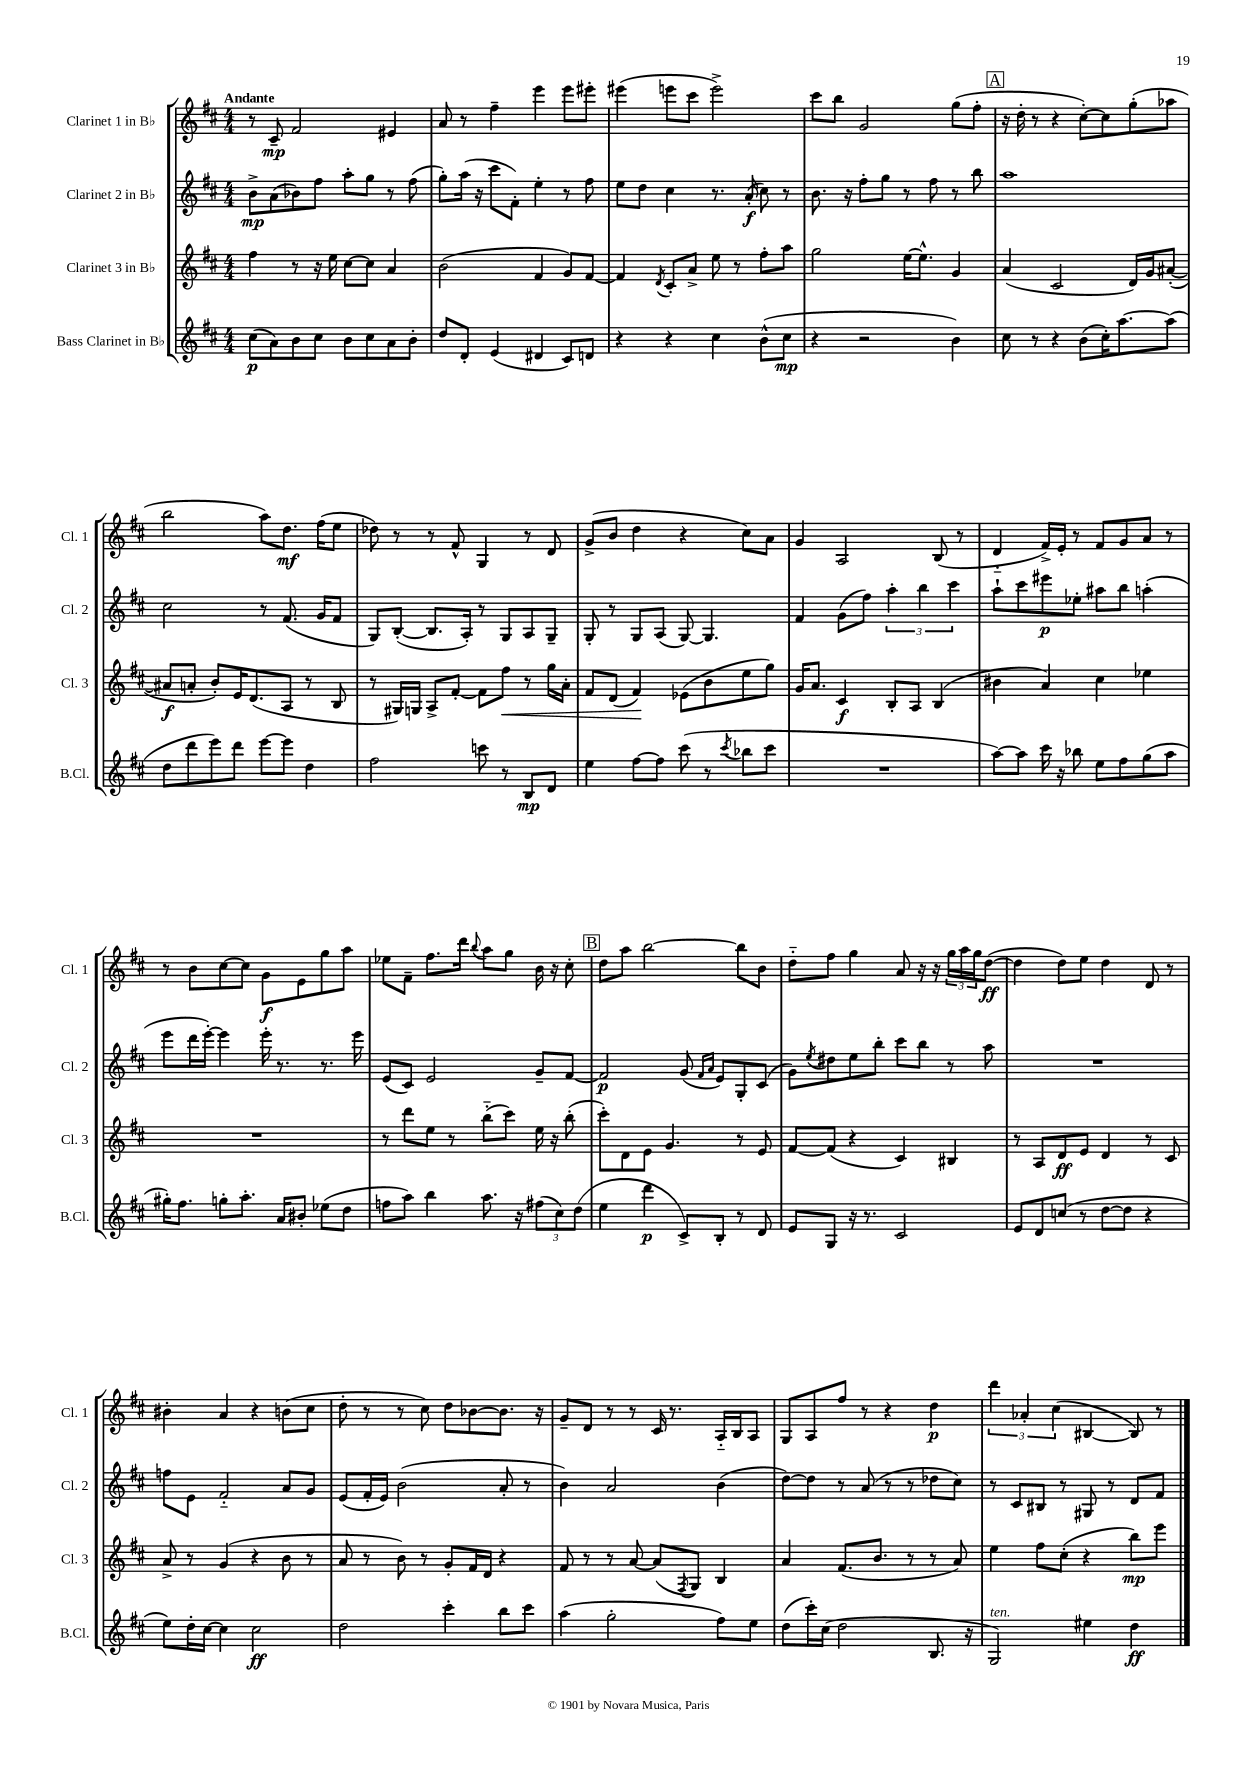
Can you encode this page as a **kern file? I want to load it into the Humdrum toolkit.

**kern	**kern	**kern	**kern
*staff4	*staff3	*staff2	*staff1
*clefG2	*clefG2	*clefG2	*clefG2
*k[f#c#]	*k[f#c#]	*k[f#c#]	*k[f#c#]
*M4/4	*M4/4	*M4/4	*M4/4
(8cc#	4ff#	8b^	8r
8a)	.	(8a	8c#~
8b	8r	8b-)	2f#
8cc#	16r	8ff#	.
.	16ee	.	.
8b	[8cc#	8aa'	.
8cc#	8cc#]	8gg	.
8a	4a	8r	4e#
8b'	.	(8ff#	.
=	=	=	=
8dd	(2b	8gg')	8a
8d'	.	(16aa	8r
.	.	16r	.
(4e	.	8ccc#	4ff#~
.	.	8f#')	.
4d#	4f#	4ee'	4eee
8c#)	8g)	8r	8eee
8d	[8f#	8ff#	8eee#'
=	=	=	=
4r	4f#]	8ee	(4eee#
.	.	8dd	.
.	8qd	.	.
4r	8c#'	4cc#	8eee
.	8a^	.	8ccc#
4cc#	8ee	8.r	2eee^)
.	8r	.	.
.	.	(16a'	.
(8b^^	8ff#'	8cc#)	.
8cc#	8aa	8r	.
=	=	=	=
4r	2gg	8.b	8ccc#
.	.	.	8bb
.	.	16r	.
2r	.	8ff#'	2g
.	.	8gg	.
.	[16ee	8r	.
.	8.ee^^]	.	.
.	.	8ff#	.
4b)	4g	8r	(8gg
.	.	8bb	8ff#'
=	=	=	=
8cc#	(4a	1aa	16r
.	.	.	16dd'
8r	.	.	8r
4r	2c#	.	4r
(8b	.	.	[8cc#')
16cc#')	.	.	8cc#]
[8.aa	.	.	.
.	16d)	.	(8gg'
.	16g	.	.
(8aa]	([8a#'	.	8aa-
=	=	=	=
8dd	8a#]	2cc#	2bb
8ddd	8a'	.	.
8eee)	8b')	.	.
8ddd	16e	.	.
.	(8.d	.	.
[8eee	.	8r	8aa)
8eee]	8A	(8.f#	8.dd
4dd	8r	.	.
.	.	16g	(16ff#
.	8B	8f#	8ee
=	=	=	=
2ff#	8r	8G)	8dd-)
.	16G#)	([8B'	8r
.	16G	.	.
.	8A^	8.B]	8r
.	[8f#'	.	8f#^^
.	.	16A')	.
8ccc	8f#]	8r	4G
8r	8ff#	8G	.
8B	8r	8A	8r
8d	16gg	8G~	8d
.	16a'	.	.
=	=	=	=
4ee	8f#	8G'	(8g^
.	(8d	8r	8b
[8ff#	4f#)	8G	4dd
8ff#]	.	(8A	.
(8ccc#	(8e-	[8G)	4r
8r	8b	4.G]	.
8qccc#	.	.	.
8bb-	8ee	.	8cc#)
8ccc#	8gg)	.	8a
=	=	=	=
1r	16g	4f#	4g
.	8.a	.	.
.	4c#	(8g	2A
.	.	8ff#)	.
.	8B'	6aa'	.
.	8A	.	.
.	.	6bb	.
.	(4B	.	(8B
.	.	6ccc#	.
.	.	.	8r
=	=	=	=
[8aa)	4b#	8aa`	4d'~
8aa]	.	8ccc#	.
16ccc#	4a)	8eee#	16f#^)
16r	.	.	16e'
8bb-	.	8ee-'	8r
8ee	4cc#	8aa#	8f#
8ff#	.	8bb	8g
(8gg	4ee-	(4aa'	8a
8aa	.	.	8r
=	=	=	=
16gg#')	1r	8eee	8r
8.ff#	.	.	.
.	.	16ddd	8b
.	.	[16eee')	.
8gg'	.	4eee]	[8cc#
8.aa'	.	.	8cc#]
.	.	16eee'	8g
16a	.	8.r	.
8b#'	.	.	8e
(8ee-	.	8.r	8gg
8dd	.	.	8aa
.	.	16eee	.
=	=	=	=
8ff	8r	(8e	8ee-
8aa)	8ddd	8c#)	8f#~
4bb	8ee	2e	8.ff#
.	8r	.	.
.	.	.	16ddd
.	.	.	8qqbb
8.aa	(8bb'~	.	8aa
.	8ccc#)	.	8gg
16r	.	.	.
(12ff#	16ee	8g~	16b
.	16r	.	16r
12cc#)	.	.	.
.	(8bb'	[8f#	8cc#'
(12dd	.	.	.
=	=	=	=
4ee	8ccc#')	2f#]	8dd
.	8d	.	8aa
4ddd	8e	.	[2bb
.	4.g	.	.
8c#^)	.	(8g	.
.	.	16qqf#	.
.	.	16qqa	.
8B'	.	8e)	.
8r	8r	8G'	8bb]
8d	8e	(8c#	8b
=	=	=	=
8e	[8f#	8g)	8dd'~
.	.	8qee	.
8G	(8f#]	8dd#	8ff#
16r	4r	8ee	4gg
8.r	.	.	.
.	.	8bb'	.
2c#	4c#)	8ccc#	8a
.	.	8bb	16r
.	.	.	16r
.	4B#	8r	24gg
.	.	.	24aa
.	.	.	24gg
.	.	8aa	([8dd
=	=	=	=
8e	8r	1r	4dd]
8d	8A	.	.
(8cc	8d	.	8dd)
8r	8e	.	8ee
[8dd	4d	.	4dd
8dd]	.	.	.
4r	8r	.	8d
.	8c#	.	8r
=	=	=	=
8ee)	8a^	8ff	4b#'
16dd'	8r	8e	.
[16cc#	.	.	.
4cc#]	(4g	2f#'~	4a
2cc#	4r	.	4r
.	8b	8a	(8b
.	8r	8g	8cc#
=	=	=	=
2dd	8a	(8e	8dd'
.	8r	16f#'	8r
.	.	16e)	.
.	8b)	(2b	8r
.	8r	.	8cc#)
4ccc#'	8g'	.	8dd
.	16f#	.	[8b-
.	16d	.	.
8bb	4r	8a'	8.b-]
8ccc#	.	8r	.
.	.	.	16r
=	=	=	=
(4aa	8f#	4b)	8g~
.	8r	.	8d
2gg'	8r	2a	8r
.	[8a	.	8r
.	(8a]	.	16c#
.	.	.	8.r
.	8qF#	.	.
.	8G)	.	.
8ff#)	4B	(4b	16A'~
.	.	.	16B
8ee	.	.	8A
=	=	=	=
(8dd	4a	[8dd)	8G
16ccc#')	.	8dd]	8A
(16cc#	.	.	.
2dd	(8.f#	8r	8ff#
.	.	(8a	8r
.	8.b	.	.
.	.	8r	4r
.	8r	8r	.
8.B	8r	8dd-	4dd
.	8a)	8cc#)	.
16r	.	.	.
=	=	=	=
2G)	4ee	8r	6ddd
.	.	8c#	.
.	.	.	6a-'
.	8ff#	8B#	.
.	.	.	(6cc#
.	(8cc#'	8r	.
4ee#	4r	8G#	[4B#
.	.	8r	.
4dd	8bb)	8d	8B#])
.	8eee	8f#	8r
==	==	==	==
*-	*-	*-	*-
